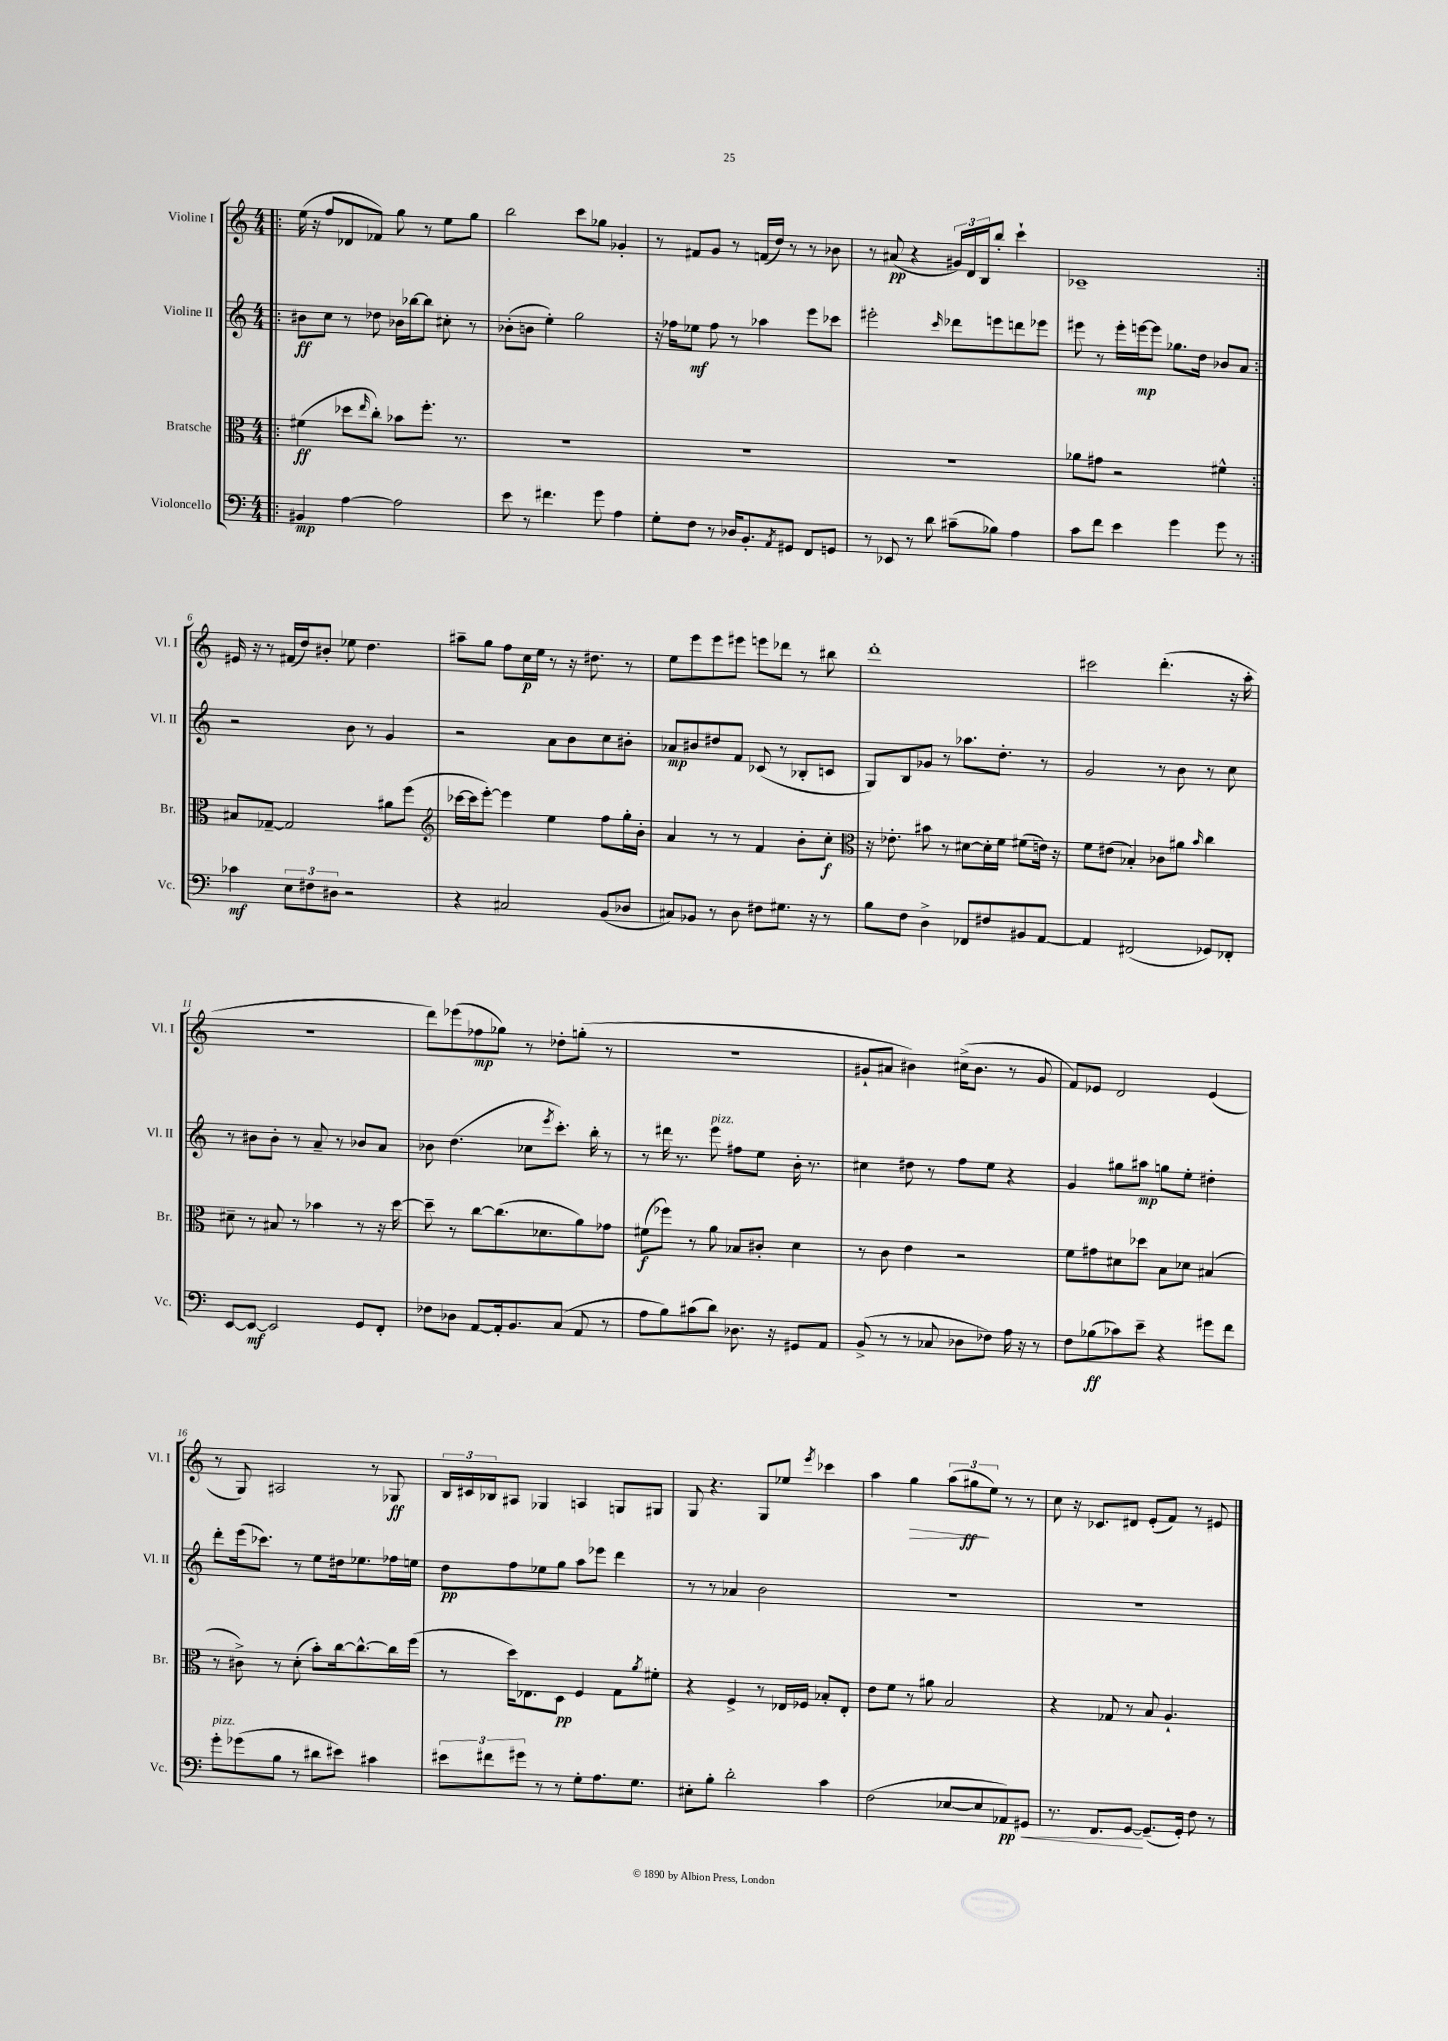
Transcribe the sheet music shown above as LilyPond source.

<<
\new StaffGroup <<
\new Staff = "s0" \with { instrumentName = "Violine I" shortInstrumentName = "Vl. I" } {
    \clef treble \key c \major \numericTimeSignature \time 4/4
    \repeat volta 2 { \bar ".|:" e''16( r16 f''8 des'8 fes'8) g''8 r8 e''8 g''8 |
    b''2 c'''8 ges''8 ges'4-. |
    r8 fis'8 g'8 r8 f'16( d''16) r8 r8 bes'8 |
    r8 ais'8\pp( r4 \tuplet 3/2 { gis'16) d'16 b16 } b''8-. c'''4-! |
    ces'1-- | }
    eis'16 r16 r8 fis'16( d''16) bis'8-. ees''8 d''4. |
    ais''8-- g''8 f''8 c''16\p e''16 r8 r16 dis''8. r8 |
    e''8 e'''8 e'''8 eis'''8 e'''8 des'''8 r8 bis''8 |
    d'''1-. |
    cis'''2 d'''4.-.( r16 a''16-. |
    R1 |
    d'''8) ees'''8( fes''8\mp ges''8) r8 des''8-. g''8-.( r8 |
    R1 |
    gis'8-! ais'8 bis'4) cis''16->( bis'8. r8 gis'8 |
    f'8) ees'8 d'2 ees'4( |
    r8 g8) ais2 r8 ges8\ff |
    \tuplet 3/2 { b16 cis'16 bes16 } ais8 ges4 a4 g8 gis8 |
    g8 r4. g8 ees''8 \acciaccatura { e'''8 } ces'''4 |
    a''4 g''4\> \tuplet 3/2 { a''8( gis''8\ff\! e''8) } r8 r8 |
    c''8 r16 ces'8. dis'8 e'8-.( f'8) r8 eis'8 \bar "|." |
}
\new Staff = "s1" \with { instrumentName = "Violine II" shortInstrumentName = "Vl. II" } {
    \clef treble \key c \major \numericTimeSignature \time 4/4
    \repeat volta 2 { \bar ".|:" bis'8\ff c''8 r8 des''8 bes'16 bes''16~ bes''8 cis''8-. r8 |
    bes'8-.( b'8 e''4-.) g''2 |
    r16 fes''16 ees''8\mf fes''8 r8 aes''4 e'''8 ces'''8 |
    eis'''2-. \grace { c'''16 } des'''8 e'''8 d'''8 ees'''8 |
    eis'''8 r8 eis'''16-. e'''16~\mp e'''8 ges''8. d''16 bes'8 a'8 | }
    r2 b'8 r8 g'4 |
    r2 a'8 b'8 c''8 bis'8-. |
    aes'8\mp bis'8 dis''8 f'8 ces'8( r8 bes8-. c'8 |
    g8) b8 ges'8 r8 aes''8. d''8.-. r8 |
    g'2 r8 b'8 r8 c''8 |
    r8 bis'8 bis'8-. r8 a'8-- r8 bes'8 a'8 |
    bes'8 d''4.( ces''8 \acciaccatura { e'''8 } c'''8.-.) b''16-. r8 |
    r8 dis'''16 r8. e'''8^\markup { \italic "pizz." } fis''8 e''8 b'16-. r8. |
    cis''4 dis''8 r8 f''8 e''8 r4 |
    g'4 gis''8 ais''8\mp g''8 e''8-. dis''4-. |
    d'''8-. e'''16( ces'''8.) r8 e''8 dis''16 ees''8. fes''16 e''16 |
    d''8\pp f''8 ees''8 g''8 a''8 ees'''8 d'''4 |
    r8 r8 aes'4 b'2 |
    R1 |
    R1 \bar "|." |
}
\new Staff = "s2" \with { instrumentName = "Bratsche" shortInstrumentName = "Br." } {
    \clef alto \key c \major \numericTimeSignature \time 4/4
    \repeat volta 2 { \bar ".|:" fis'4\ff( des''8 \grace { e''16 } c''8-.) bes'8 f''8.-. r8. |
    R1 |
    R1 |
    R1 |
    aes'8 gis'8 r2 fis'4-^ | }
    bis8 ges8~-- ges2 ais'8 f''8( |
    \clef treble ces'''16~ ces'''16 e'''8~-.) e'''4 e''4 f''8 g''16-. b'16-. |
    a'4 r8 r8 f'4 b'8-. c''8-.\f |
    \clef alto r16 ees'8.-. bis'8 r8 dis'8~ dis'16-. f'16 fis'8( e'16) r16 |
    f'8 eis'8( bes4-.) ces'8 ais'8 \grace { b'16 } c''4 |
    dis'8-- r8 bis8 r8 bes'4 r8 r16 d''16~ |
    d''8-- r8 c''8~ c''8.( des'8. a'8) ges'8 |
    fis'8\f( fes''8) r8 a'8 bes8 cis'8-. d'4 |
    r8 c'8 e'4 r2 |
    f'8 gis'8 dis'8 des''8 b8 des'8 bis4( |
    r8 cis'8->) r8 d'8-.( b'8-.) c''16~ c''8.~-^ c''16 f''16( |
    r8 d''16) ees8. d8\pp f4 g8 \acciaccatura { a'8 } fis'8-. |
    r4 f4-> r8 ees16 fes16 bes8-. ees8-. |
    e'8 f'8 r8 ais'8 b2 |
    r4 ges8 r8 b8 a4.-! \bar "|." |
}
\new Staff = "s3" \with { instrumentName = "Violoncello" shortInstrumentName = "Vc." } {
    \clef bass \key c \major \numericTimeSignature \time 4/4
    \repeat volta 2 { \bar ".|:" bis,4\mp a4~ a2 |
    e'8 r8 fis'4. g'8 a4 |
    g8-. f8 r8 des16 b,8.-. \acciaccatura { a,8 } gis,8 f,8 g,8 |
    r8 ees,8 r8 d'8 cis'8--( bes8) a4 |
    c'8 f'8 e'4 g'4 g'8 r8 | }
    ces'4\mf \tuplet 3/2 { e8 fis8 dis8 } r2 |
    r4 cis2 b,8( des8 |
    cis8) bes,8 r8 d8 fis8 gis8. r16 r8 |
    b8 f8 d4-> fes,8 fis8 bis,8 a,8~ |
    a,4 fis,2( ges,8) fes,8-. |
    e,8~ e,8~\mf e,2 g,8 f,8-. |
    fes8 des8 a,8~ a,16-. b,8. c8( a,8 r8 |
    a8 b8) cis'8( d'8) des8. r16 gis,8 a,8 |
    b,8->( r8 r8 ces8 des8 fes8) a16 r16 r8 |
    f8 bes8\ff( ces'8) e'8-- r4 gis'8 f'8 |
    g'8-.^\markup { \italic "pizz." } ges'8( b8 r8 dis'8 eis'8) cis'4 |
    \tuplet 3/2 { eis'8 fis'8 gis'8 } r8 r8 g8-. a8. g8. |
    eis8-. b8-. d'2-. c'4 |
    f2( ees8~ ees8 aes,8\pp) gis,8\< |
    r8. f,8. g,8~\! g,8.--( g,16-.) f8 r8 \bar "|." |
}
>>
>>
